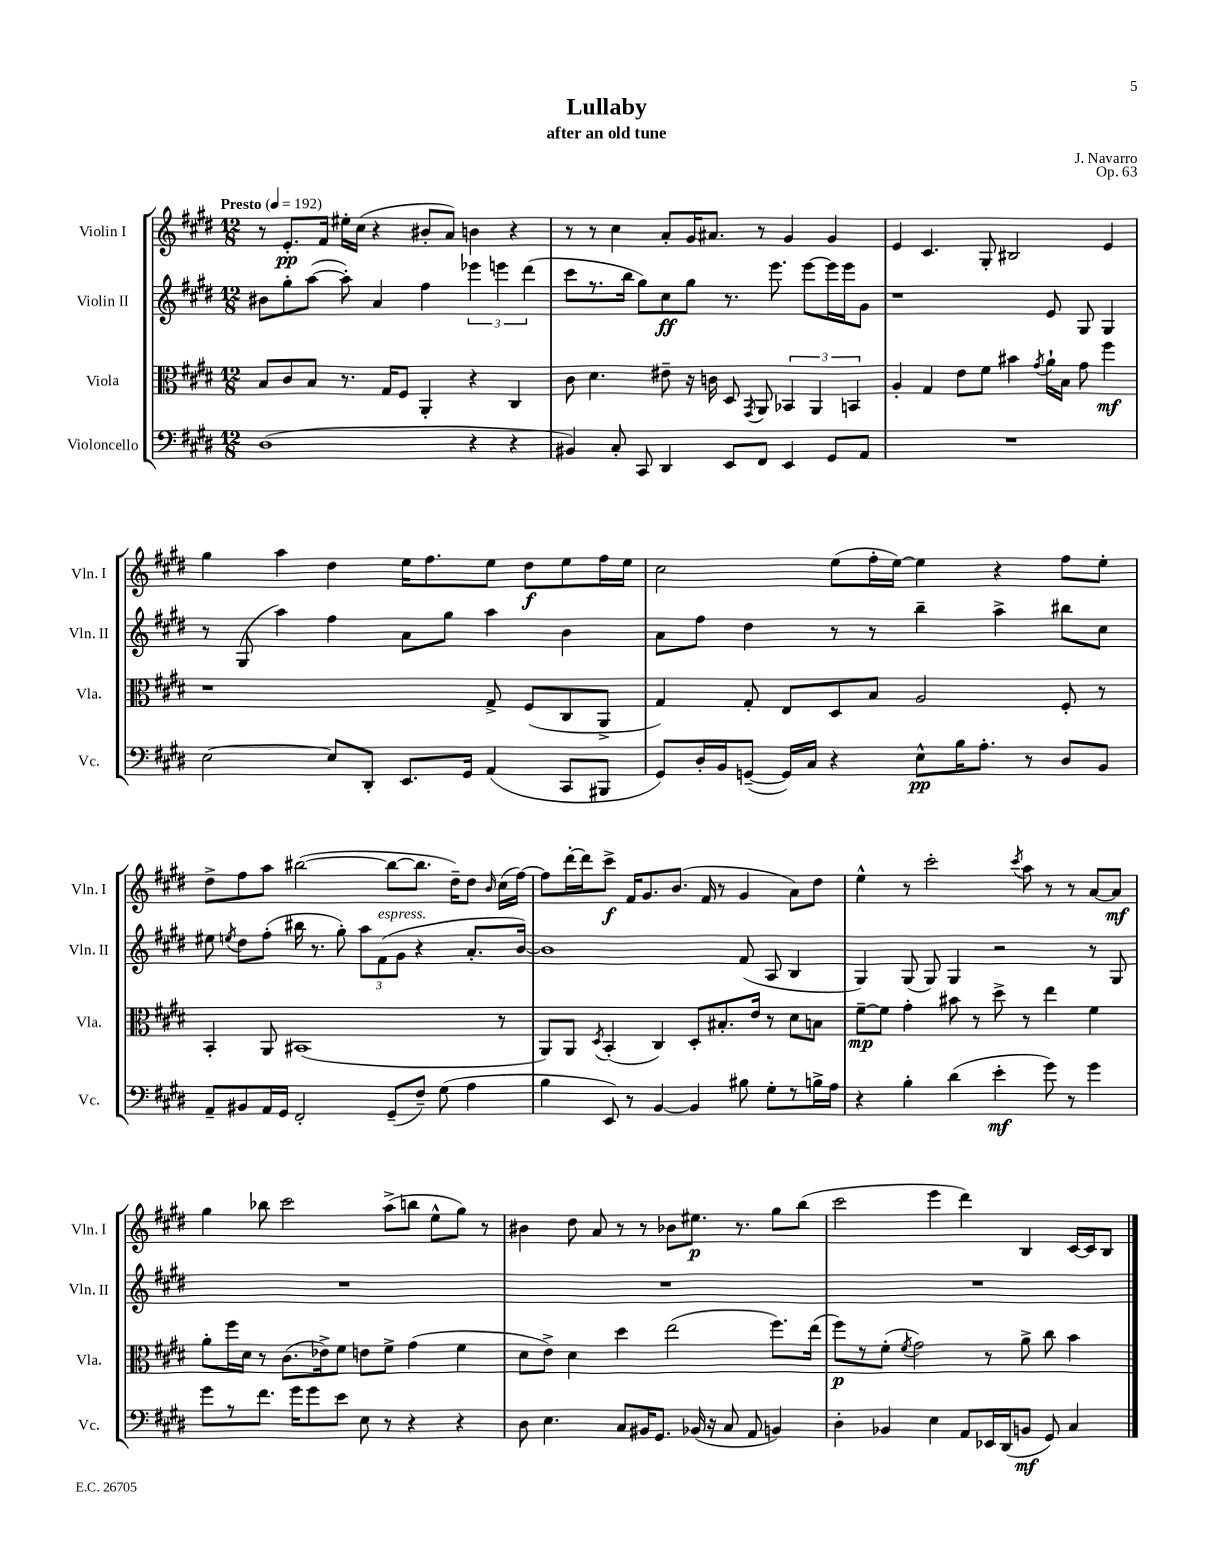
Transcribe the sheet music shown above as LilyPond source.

\header { title = "Lullaby" composer = "J. Navarro" subtitle = "after an old tune" opus = "Op. 63" }
<<
\new StaffGroup <<
\new Staff = "s0" \with { instrumentName = "Violin I" shortInstrumentName = "Vln. I" } {
    \clef treble \key e \major \numericTimeSignature \time 12/8 \tempo "Presto" 4 = 192
    \autoBeamOff r8 e'8.[-.\pp fis'16] eis''16[-. cis''16]( r4 bis'8[-. a'8]) b'4 r4 |
    r8 r8 cis''4 a'8[-. gis'16 ais'8.] r8 gis'4 gis'4 |
    e'4 cis'4. gis8-. bis2 e'4 |
    gis''4 a''4 dis''4 e''16[ fis''8. e''8] dis''8[\f e''8 fis''16 e''16] |
    cis''2 e''8[( fis''16-. e''16]~) e''4 r4 fis''8[ e''8]-. |
    dis''8[-> fis''8 a''8] bis''2~( bis''8[~ bis''8.] dis''16[--) dis''8] \grace { b'16 } cis''16[( fis''16]~) |
    fis''8[ dis'''16~-. dis'''16 cis'''8]->\f fis'16[ gis'8. b'8.]( fis'16 r8 gis'4 a'8[) dis''8] |
    e''4-^ r8 cis'''2-. \acciaccatura { cis'''8 } a''8 r8 r8 a'8[~ a'8]\mf |
    gis''4 bes''8 cis'''2 a''8[->( b''8] e''8[-^ gis''8]) r8 |
    bis'4 dis''8 a'8 r8 r8 bes'8[ eis''8.]\p r8. gis''8[ b''8]( |
    cis'''2 e'''4 dis'''4) b4 cis'16[~ cis'16 b8] \bar "|." |
}
\new Staff = "s1" \with { instrumentName = "Violin II" shortInstrumentName = "Vln. II" } {
    \clef treble \key e \major \numericTimeSignature \time 12/8
    \autoBeamOff bis'8[ gis''8-. a''8]~( a''8-.) a'4 fis''4 \tuplet 3/2 { ees'''4 e'''4 dis'''4( } |
    cis'''8[ r8. b''16] gis''8[) cis''8\ff gis''8] r8. e'''8. e'''8[~ e'''16 e'''16 gis'8] |
    r1 e'8 gis8 gis4 |
    r8 gis8( a''4) fis''4 a'8[ gis''8] a''4 b'4 |
    a'8[ fis''8] dis''4 r8 r8 b''4-- a''4-> bis''8[ cis''8] |
    eis''8 \acciaccatura { e''8 } dis''8[ fis''8]-.( bis''16 r8. gis''8-.) \tuplet 3/2 { a''8[ fis'8^\markup { \italic "espress." }( gis'8] } r4 a'8.[-. b'16]~) |
    b'1 fis'8( a8 b4 |
    gis4) gis8( gis8) gis4 r2 r8 gis8 |
    R1. |
    R1. |
    R1. \bar "|." |
}
\new Staff = "s2" \with { instrumentName = "Viola" shortInstrumentName = "Vla." } {
    \clef alto \key e \major \numericTimeSignature \time 12/8
    \autoBeamOff b8[ cis'8 b8] r8. gis16[ fis8] a,4-. r4 cis4 |
    cis'8 dis'4. eis'8-- r16 c'16 dis8 \acciaccatura { gis,8 } a,8 \tuplet 3/2 { bes,4 a,4 b,4 } |
    a4-. gis4 e'8[ fis'8] bis'4 \acciaccatura { gis'8 } a'16[-! b16] gis'8 fis''4\mf |
    r1 gis8-> fis8[( cis8 a,8]-> |
    gis4) gis8-. e8[ dis8 b8] a2 fis8-. r8 |
    b,4-. a,8 bis,1( r8 |
    a,8[) a,8] \acciaccatura { dis8 } b,4-.( cis4) dis8[-. bis8.-. e'16] r8 dis'8[ b8] |
    fis'8[~--\mp fis'8] gis'4-. bis'8 r8 dis''8-> r8 e''4 fis'4 |
    a'8[-. fis''16 dis'16] r8 cis'8.[( ees'16->) fis'8] e'8[ fis'8]-> gis'4( fis'4 |
    dis'8[ e'8]->) dis'4 dis''4 e''2( fis''8.[) e''16]( |
    fis''8[\p) r8 fis'8]-.( \acciaccatura { fis'8 } gis'2) r8 a'8-> cis''8 b'4 \bar "|." |
}
\new Staff = "s3" \with { instrumentName = "Violoncello" shortInstrumentName = "Vc." } {
    \clef bass \key e \major \numericTimeSignature \time 12/8
    \autoBeamOff dis1( r4 r4 |
    bis,4) cis8-. cis,8 dis,4 e,8[ fis,8] e,4 gis,8[ a,8] |
    R1. |
    e2~ e8[ dis,8]-. e,8.[ gis,16] a,4( cis,8[ bis,,8] |
    gis,8[) dis16-. b,16 g,8]~--( g,16[) cis16] r4 e8[-^\pp b16 a8.]-. r8 dis8[ b,8] |
    a,8[-- bis,8 a,16 gis,16] fis,2-. gis,8[--( fis8]--) gis8( a4 |
    b4 e,8) r8 b,4~ b,4 bis8 gis8[-. r8 b16-> a16] |
    r4 b4-. dis'4( e'4-.\mf gis'8) r8 gis'4 |
    gis'8[ r8 fis'8.] gis'16[ gis'8 e'8] e8 r8 r4 r4 |
    dis8 e4. cis8[ bis,16 gis,8.] bes,16( r16 cis8 a,8 b,4) |
    dis4-. bes,4 e4 a,8[ ees,16 dis,16( b,8]\mf gis,8) cis4 \bar "|." |
}
>>
>>
\layout { \context { \Score \remove "Bar_number_engraver" } }
